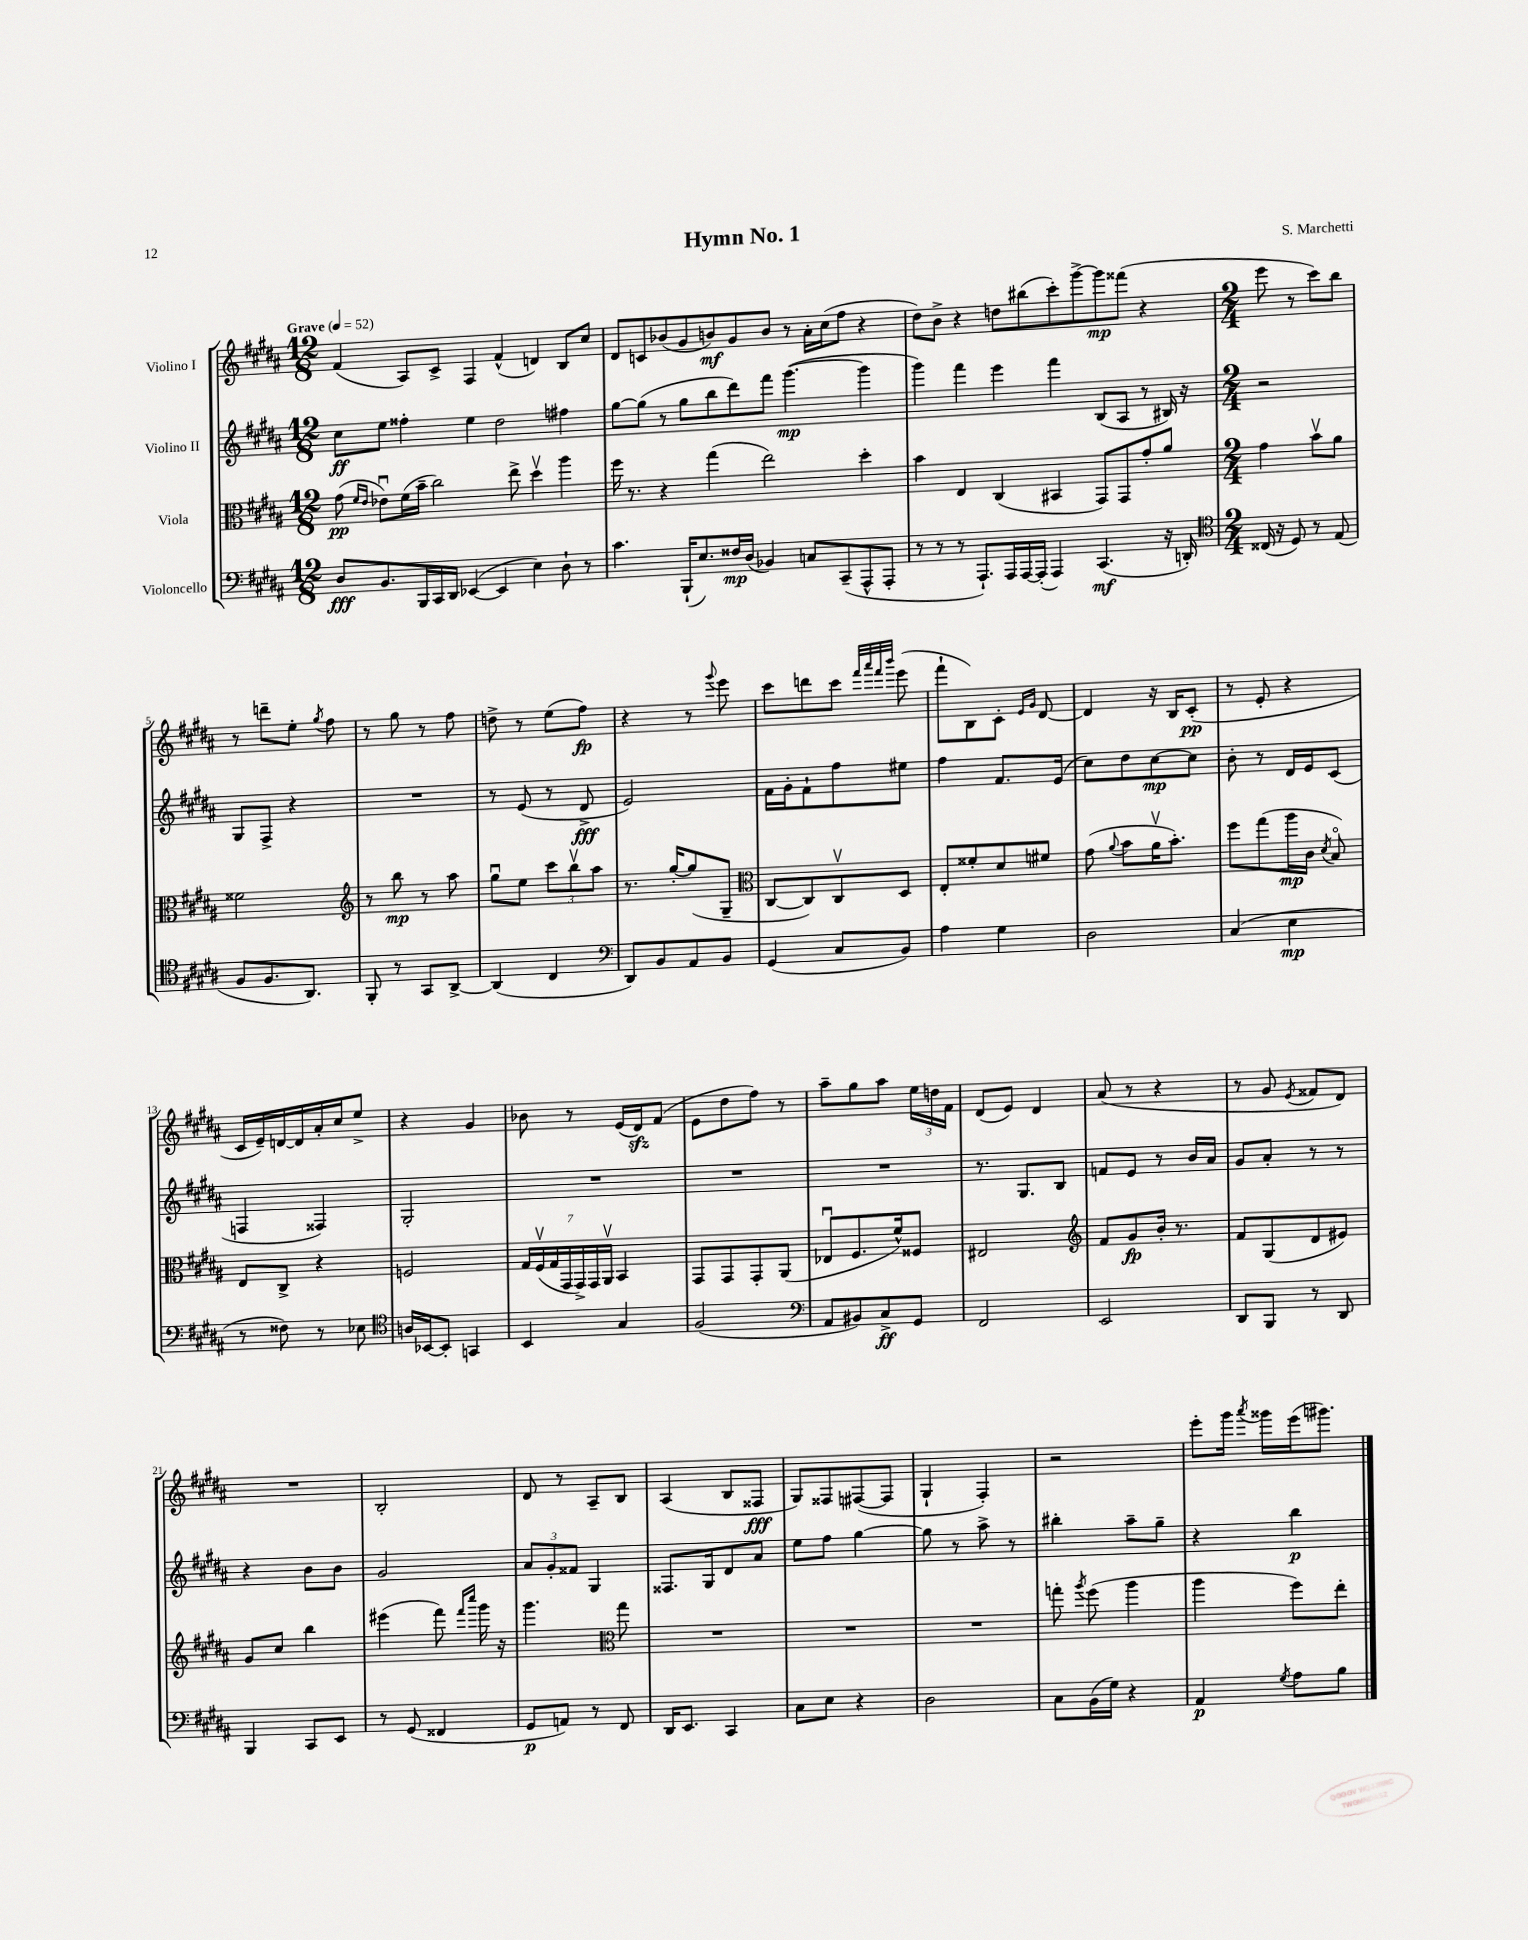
\header { title = "Hymn No. 1" composer = "S. Marchetti" }
<<
\new StaffGroup <<
\new Staff = "s0" \with { instrumentName = "Violino I" } {
    \clef treble \key b \major \numericTimeSignature \time 12/8 \tempo "Grave" 4 = 52
    \autoBeamOff fis'4( ais8[) cis'8]-> fis4 fis'4-^( d'4) b8[ cis''8] |
    dis'8[ c'8 bes'8( gis'8 b'8\mf) gis'8 b'8] r8 ais'16[-. cis''16( fis''8] r4 |
    dis''8[) b'8]-> r4 d''8[ bis''8( cis'''8-.) gis'''8~-> gis'''8\mp fisis'''8]( r4 |
    \numericTimeSignature \time 2/4 e'''8 r8 cis'''8[) b''8] |
    r8 d'''8[-- e''8]-. \acciaccatura { gis''8 } fis''8 |
    r8 gis''8 r8 fis''8 |
    d''8-> r8 e''8[( fis''8]\fp) |
    r4 r8 \appoggiatura { gis'''8 } e'''8 |
    cis'''8[ d'''8 cis'''8] \grace { fis'''32[ ais'''32 fis'''32 b'''32] } e'''8( |
    fis'''8[-! b8) cis'8]-. \grace { e'16[ gis'16] } dis'8~ |
    dis'4 r16 b16[ cis'8]-.\pp( |
    r8 e'8-. r4 |
    cis'16[ e'16--) d'16~ d'16 ais'16-. cis''16 e''8]-> |
    r4 gis'4 |
    bes'8 r8 e'16[( dis'16\sfz) fis'8]( |
    e'8[ dis''8 fis''8]) r8 |
    ais''8[-- gis''8 ais''8] \tuplet 3/2 { e''16[ d''16 fis'16] } |
    dis'8[( e'8]) dis'4 |
    ais'8( r8 r4 |
    r8 gis'8 \acciaccatura { e'8 } fisis'8[ dis'8]) |
    R2 |
    b2-. |
    dis'8 r8 ais8[-- b8] |
    ais4( b8[ fisis8]\fff |
    gis8[) fisis8 fis8~( fis8] |
    gis4-! fis4-.) |
    r2 |
    e'''8[-. gis'''16] \acciaccatura { ais'''8 } gisis'''16[ e'''16( gis'''8.]) \bar "|." |
}
\new Staff = "s1" \with { instrumentName = "Violino II" } {
    \clef treble \key b \major \numericTimeSignature \time 12/8
    \autoBeamOff cis''8[\ff e''8] fisis''4-. e''4 dis''2 fis''4 |
    gis''8[~ gis''8]( r8 gis''8[ b''8 dis'''8) fis'''8] gis'''4.~\mp( gis'''4 |
    gis'''4) fis'''4 e'''4 fis'''4 b8[( ais8] r8 bis16) r16 |
    \numericTimeSignature \time 2/4 r2 |
    gis8[ fis8]-> r4 |
    R2 |
    r8 e'8( r8 dis'8->\fff |
    e'2) |
    fis'16[ gis'16-. fis'8-! fis''8 eis''8] |
    fis''4 fis'8.[ e'16]( |
    cis''8[) dis''8 cis''8~\mp cis''8] |
    b'8-. r8 dis'16[ e'16 cis'8]( |
    f4 fisis4) |
    gis2-. |
    R2 |
    R2 |
    R2 |
    r8. gis8.[ b8] |
    f'8[ e'8] r8 b'16[ ais'16] |
    gis'8[ ais'8]-. r8 r8 |
    r4 b'8[ b'8] |
    gis'2 |
    \tuplet 3/2 { ais'8[ gis'8-. fisis'8] } gis4 |
    fisis8.[ gis16 dis'8 ais'8] |
    e''8[ fis''8] gis''4~ |
    gis''8 r8 ais''8-> r8 |
    bis''4-. ais''8[-- gis''8]-- |
    r4 b''4\p \bar "|." |
}
\new Staff = "s2" \with { instrumentName = "Viola" } {
    \clef alto \key b \major \numericTimeSignature \time 12/8
    \autoBeamOff gis'8\pp( \grace { fis'16[ e'16] } ees'8[\downbow) fis'16( b'16]-- cis''2) e''8-> dis''4\upbow ais''4 |
    fis''16 r8. r4 gis''4( e''2) dis''4-. |
    b'4 e4 cis4( bis,4 gis,8[) gis,8 gis'8-. ais'8] |
    \numericTimeSignature \time 2/4 gis'4 b'8[\upbow ais'8] |
    fisis'2 |
    \clef treble r8 b''8\mp r8 ais''8 |
    gis''8[\downbow e''8] \tuplet 3/2 { cis'''8[ b''8\upbow ais''8] } |
    r8. gis''16[~-. gis''8( gis8]-- |
    \clef alto cis8[~ cis8) cis8\upbow dis8] |
    e8[-. fisis'8-. dis'8 fis'8] |
    gis'8( \appoggiatura { ais'8 } b'8[ ais'16\upbow b'8.]-.) |
    fis''8[ gis''8( ais''16\mp cis'16] \acciaccatura { dis'8 } b8\flageolet) |
    e8[ cis8]-> r4 |
    f2 |
    \tuplet 7/4 { gis16[ fis16\upbow( gis16 gis,16 gis,16->) gis,16 ais,16]\upbow } b,4 |
    gis,8[ gis,8 gis,8-. ais,8]( |
    ees8[\downbow fis8. fis'16-^) fisis8] |
    eis2 |
    \clef treble fis'8[ gis'8\fp b'16]-. r8. |
    fis'8[ gis8( dis'8 eis'8]) |
    gis'8[ cis''8] b''4 |
    eis'''4( fis'''8) \grace { fis'''16[ cis''''16] } gis'''16 r16 |
    gis'''4. \clef alto gis''8 |
    R2 |
    R2 |
    R2 |
    g''8-. \acciaccatura { ais''8 } fis''8( ais''4 |
    ais''4 fis''8[) e''8]-. \bar "|." |
}
\new Staff = "s3" \with { instrumentName = "Violoncello" } {
    \clef bass \key b \major \numericTimeSignature \time 12/8
    \autoBeamOff dis8[\fff b,8. b,,16 cis,16 dis,16] ees,4~( ees,4 e4) dis8-! r8 |
    cis'4. b,,16[-!( e8.) fisis16\mp dis16]( bes,4) c8[ cis,8--( ais,,8-^ ais,,8]-. |
    r8 r8 r8 ais,,8.[-!) ais,,16 ais,,16~ ais,,16]-.( ais,,4) cis,4.\mf( r16 d,16-.) |
    \numericTimeSignature \time 2/4 \clef tenor cisis16( r16 dis8) r8 e8( |
    fis8[ fis8. ais,8.]) |
    fis,8-. r8 gis,8[ ais,8]~-> |
    ais,4( cis4 |
    \clef bass dis,8[) b,8 ais,8 b,8] |
    gis,4( cis8[ b,8]) |
    ais4 gis4 |
    dis2 |
    cis4( e4\mp |
    r8 fisis8) r8 ees8 |
    \clef tenor a16[ bes,16~ bes,8]-. g,4 |
    b,4 gis4 |
    fis2( |
    \clef bass ais,8[ bis,8) cis8->\ff gis,8] |
    fis,2 |
    e,2 |
    dis,8[ b,,8] r8 dis,8 |
    b,,4 cis,8[ e,8] |
    r8 gis,8( fisis,4 |
    gis,8[\p a,8]) r8 fis,8 |
    dis,16[ e,8.] cis,4 |
    cis8[ e8] r4 |
    dis2 |
    cis8[ b,16( gis16]) r4 |
    ais,4\p \acciaccatura { gis8 } ais8[ b8] \bar "|." |
}
>>
>>
